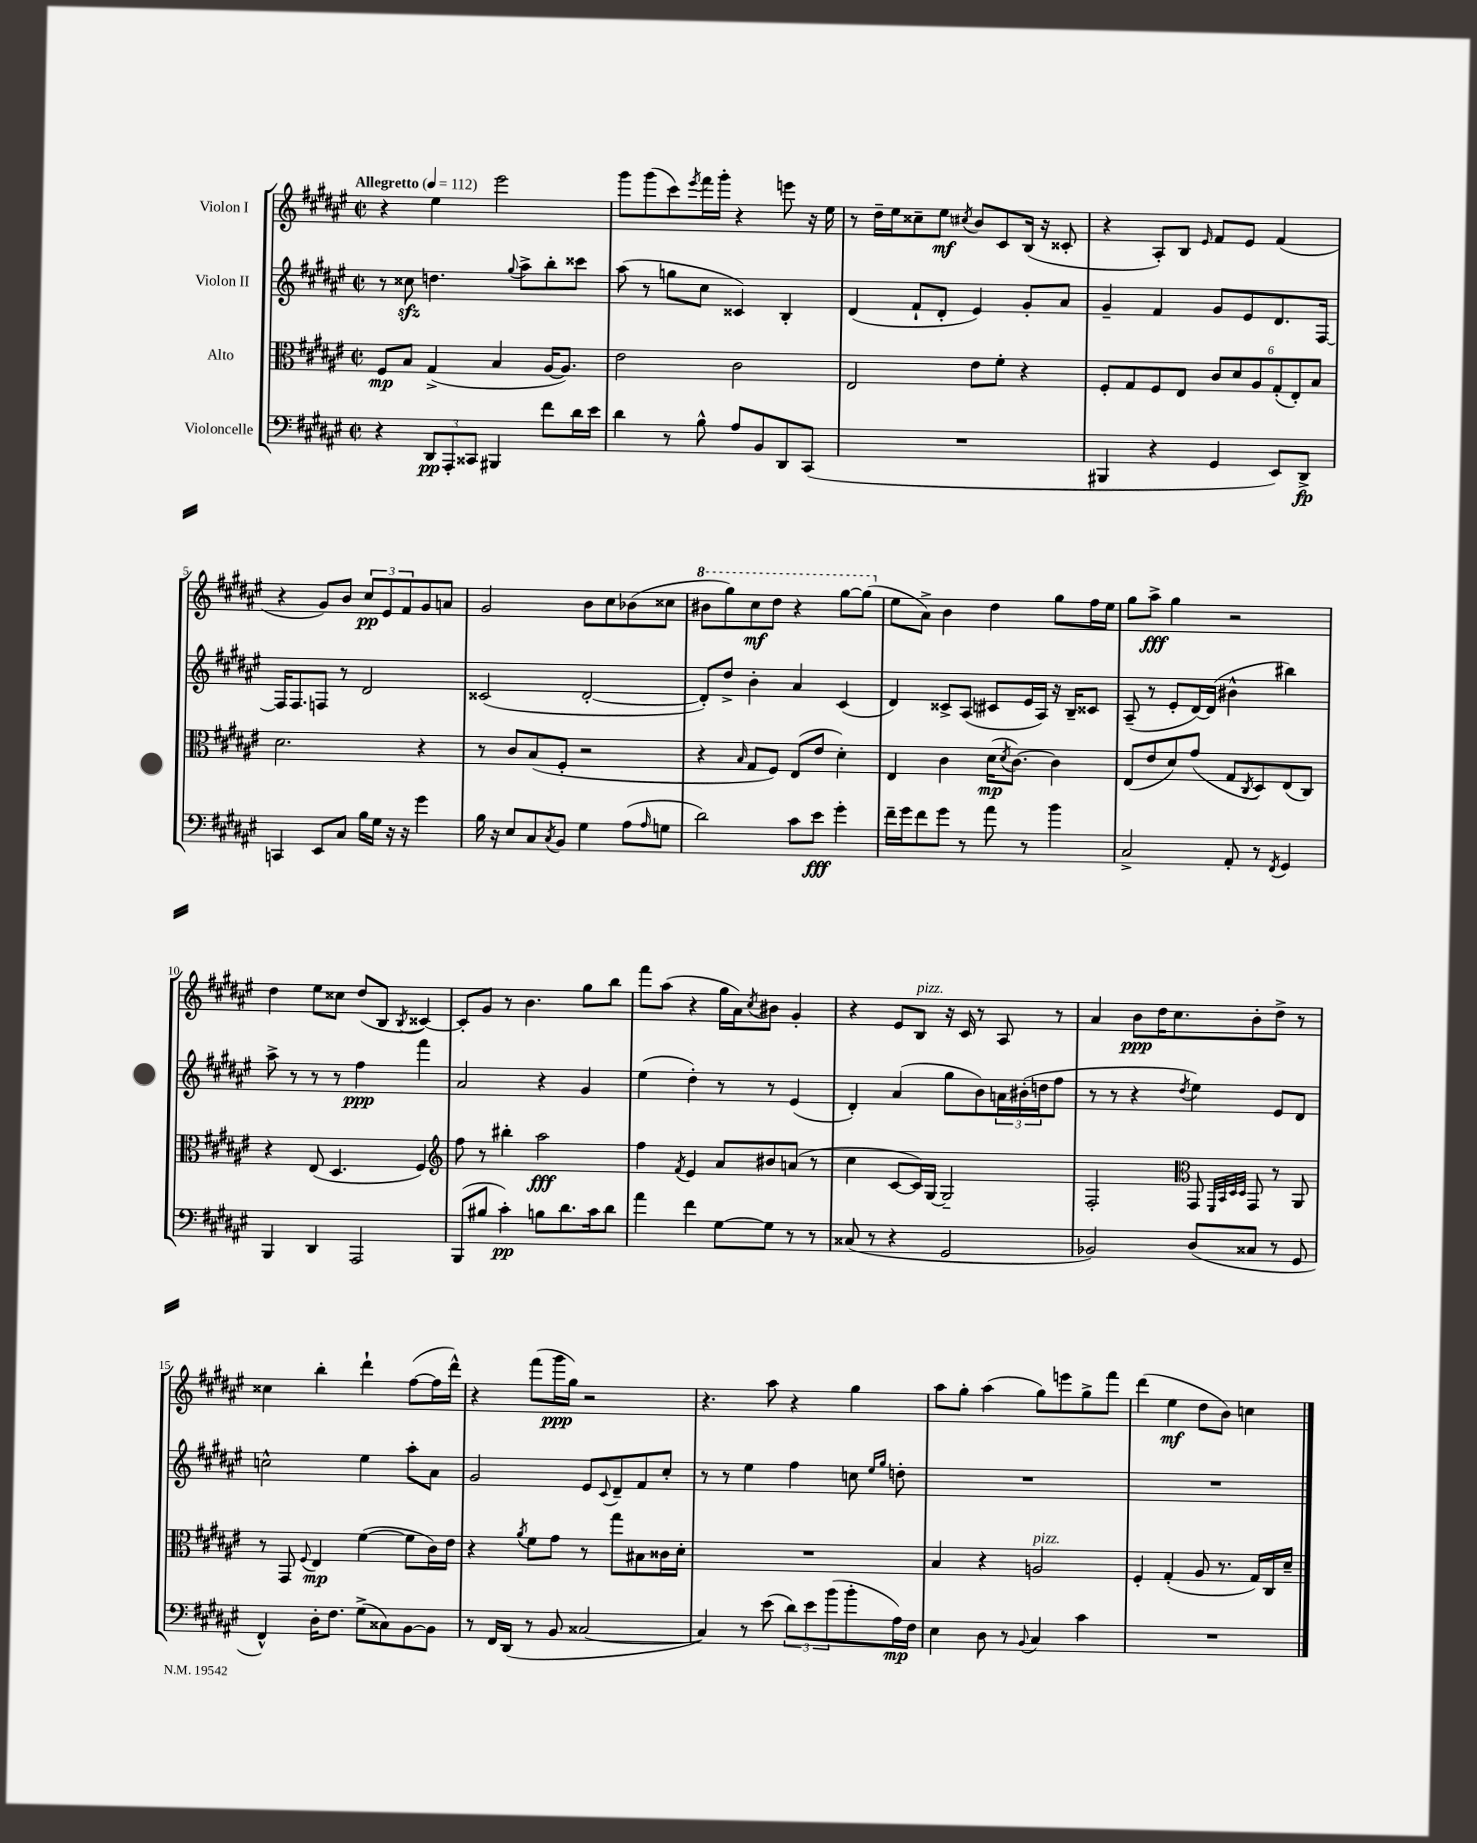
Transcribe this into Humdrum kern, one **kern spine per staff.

**kern	**kern	**kern	**kern
*staff4	*staff3	*staff2	*staff1
*clefF4	*clefC3	*clefG2	*clefG2
*k[f#c#g#d#a#e#]	*k[f#c#g#d#a#e#]	*k[f#c#g#d#a#e#]	*k[f#c#g#d#a#e#]
*M2/2	*M2/2	*M2/2	*M2/2
*met(c|)	*met(c|)	*met(c|)	*met(c|)
*MM112	*MM112	*MM112	*MM112
4r	8F#	8r	4r
.	8B	8cc##	.
12DD#	(4G#^	4.dd	4ee#
12AAA#'	.	.	.
12CC##	.	.	.
4BBB#	4B	.	2eee#
.	.	8qqgg#	.
.	.	8aa#^	.
8f#	[16A#	8bb'	.
.	8.A#])	.	.
16d#	.	8ccc##	.
16e#	.	.	.
=	=	=	=
4d#	2e#	(8aa#	8ggg#
.	.	8r	(8ggg#
8r	.	8gg	8ccc#)
.	.	.	8qeee#
8B^^	.	8cc#	16fff#
.	.	.	16ggg#'
8A#	2c#	4c##)	4r
8BB	.	.	.
8DD#	.	4B'	8eee
(8CC#	.	.	16r
.	.	.	16ee#
=	=	=	=
1r	2E#	(4d#	8r
.	.	.	16dd#~
.	.	.	16ee#
.	.	8f#`	8cc##~
.	.	8d#'	8ee#
.	.	.	8qcc#
.	8e#	4e#)	8b
.	8f#'	.	8c#
.	4r	8g#'	(16B
.	.	.	16r
.	.	8a#	8c##'
=	=	=	=
4BBB#	8F#'	4g#~	4r
.	8G#	.	.
4r	8F#	4f#	8A#')
.	8E#	.	8B
.	.	.	16qqe#
4GG#	12c#	8g#	8f#
.	12d#	.	.
.	.	8e#	8e#
.	12A#	.	.
8EE#)	(12G#'	8.d#	(4f#
.	12E#')	.	.
8DD#^	.	.	.
.	12B	.	.
.	.	[16F#	.
=	=	=	=
4CC	2.d#	16F#]	4r
.	.	8.F#	.
8EE#	.	8F	8g#)
8C#	.	8r	8b
16B	.	2d#	12cc#
16G#	.	.	.
.	.	.	12e#
16r	.	.	.
.	.	.	12f#
16r	.	.	.
4g#	4r	.	8g#
.	.	.	8a
=	=	=	=
16B	8r	(2c##	2g#
16r	.	.	.
8E#	8c#	.	.
8C#	(8B	.	.
8qC#	.	.	.
8BB	8F#'	.	.
4G#	2r	[2d#'	8b
.	.	.	8cc#
(8A#	.	.	(8b-
16qqA#	.	.	.
8G	.	.	8cc##
=	=	=	=
2d#)	4r	8d#'])	8bb#
.	.	8dd#^	8ggg#)
.	16qqB	.	.
.	8G#	4b'	8ccc#
.	8F#)	.	8ddd#
8c#	(8E#	4a#	4r
8e#	8e#	.	.
4g#'	4d#')	(4c#	[8ggg#
.	.	.	(8ggg#]
=	=	=	=
16f#~	4E#	4d#)	8ee#
16g#	.	.	.
8f#	.	.	8a#^)
8g#	4c#	8c##^	4b
8r	.	(8A#	.
8a#	(16d#	8c#	4dd#
.	8qd#	.	.
.	[8.c#)	.	.
8r	.	16e#	.
.	.	16A#)	.
4b	4c#]	16r	8gg#
.	.	16B~	.
.	.	8c##	16ff#
.	.	.	16ee#
=	=	=	=
2C#^	(8E#	(8A#~	8gg#
.	8e#	8r	8aa#^
.	8d#)	8e#'	4gg#
.	(8g#	[16d#)	.
.	.	(16d#]	.
8AA#'	8G#	4b#^^	2r
.	8qC#	.	.
8r	8D#)	.	.
8qFF#	.	.	.
4GG#	(8E#	4bb#)	.
.	8C#)	.	.
=	=	=	=
4BBB	4r	8aa#^	4dd#
.	.	8r	.
4DD#	(8E#	8r	8ee#
.	4.D#	8r	8cc##
2AAA#	.	4ff#	(8dd#
.	.	.	8B
.	.	.	8qB
.	4F#)	4fff#	[4c##)
=	=	=	=
*	*clefG2	*	*
(8BBB	8ff#	2a#	8c##']
8B#	8r	.	8g#
4c#')	4bb#'	.	8r
.	.	.	4.b
8B	2aa#	4r	.
8.d#	.	.	.
.	.	4g#	8gg#
16c#	.	.	.
8d#	.	.	8bb
=	=	=	=
4a#	4ff#	(4ee#	8fff#
.	.	.	(8aa#
.	8qf#	.	.
4f#	4e#	4dd#')	4r
[8G#	8a#	8r	16gg#
.	.	.	16a#)
.	.	.	8qcc#
8G#]	8b#	8r	8b#
8r	(8a	(4e#	4g#'
8r	8r	.	.
=	=	=	=
(8C##	4cc#	4d#')	4r
8r	.	.	.
4r	[8c#	(4a#	8e#
.	16c#])	.	8B
.	[16G#	.	.
2GG#	2G#~]	8gg#	16r
.	.	.	16c#
.	.	8b)	8r
.	.	24a	8A#
.	.	(24b#'	.
.	.	24dd	.
.	.	8ff#	8r
=	=	=	=
2BB-)	2F#'	8r	4a#
.	.	8r	.
.	.	4r	8b
.	.	.	16dd#
.	.	.	8.cc#
*	*clefC3	*	*
.	.	8qdd#	.
(8D#	8GG#	4ee#)	.
.	32qqFF#	.	.
.	32qqBB	.	.
.	32qqD#	.	.
.	32qqD#	.	.
8C##	8GG#	.	8b'
8r	8r	8e#	8dd#^
8GG#	8AA#	8d#	8r
=	=	=	=
4FF#^^)	8r	2cc^^	4cc##
.	8GG#	.	.
.	8qqF#	.	.
16D#'	4E#	.	4bb'
8.F#	.	.	.
(8G#^	([4f#	4ee#	4ddd#`
8C##)	.	.	.
[8BB	8f#]	8aa#'	([8ff#
8BB]	16c#)	8a#	16ff#]
.	16e#	.	16ddd#^^)
=	=	=	=
8r	4r	2g#	4r
16FF#	.	.	.
(16DD#	.	.	.
.	8qa#	.	.
8r	8f#	.	(8fff#
8BB	8g#	.	16ggg#
.	.	.	16gg#)
[2C##	8r	8e#	2r
.	.	8qqc#	.
.	8gg#	8d#~	.
.	8B#	8f#	.
.	16c##	8cc#'	.
.	16d#'	.	.
=	=	=	=
4C##])	1r	8r	4.r
.	.	8r	.
8r	.	4ee#	.
(8e#	.	.	8aa#
12d#)	.	4ff#	4r
12e#	.	.	.
(12b	.	.	.
8b'	.	8cc	4gg#
.	.	16qqee#	.
.	.	16qqgg#	.
16A#)	.	8dd'	.
16F#	.	.	.
=	=	=	=
4E#	4B	1r	8aa#
.	.	.	8gg#'
8D#	4r	.	(4aa#
8r	.	.	.
8qqBB	.	.	.
4C#	2A	.	8gg#)
.	.	.	8eee
4c#	.	.	8gg#^
.	.	.	8fff#
=	=	=	=
1r	4F#'	1r	(4ddd#
.	(4G#'	.	4ee#
.	8A#	.	8dd#
.	8.r	.	8b)
.	.	.	4cc
.	16G#)	.	.
.	16C#	.	.
.	16d#~	.	.
==	==	==	==
*-	*-	*-	*-
